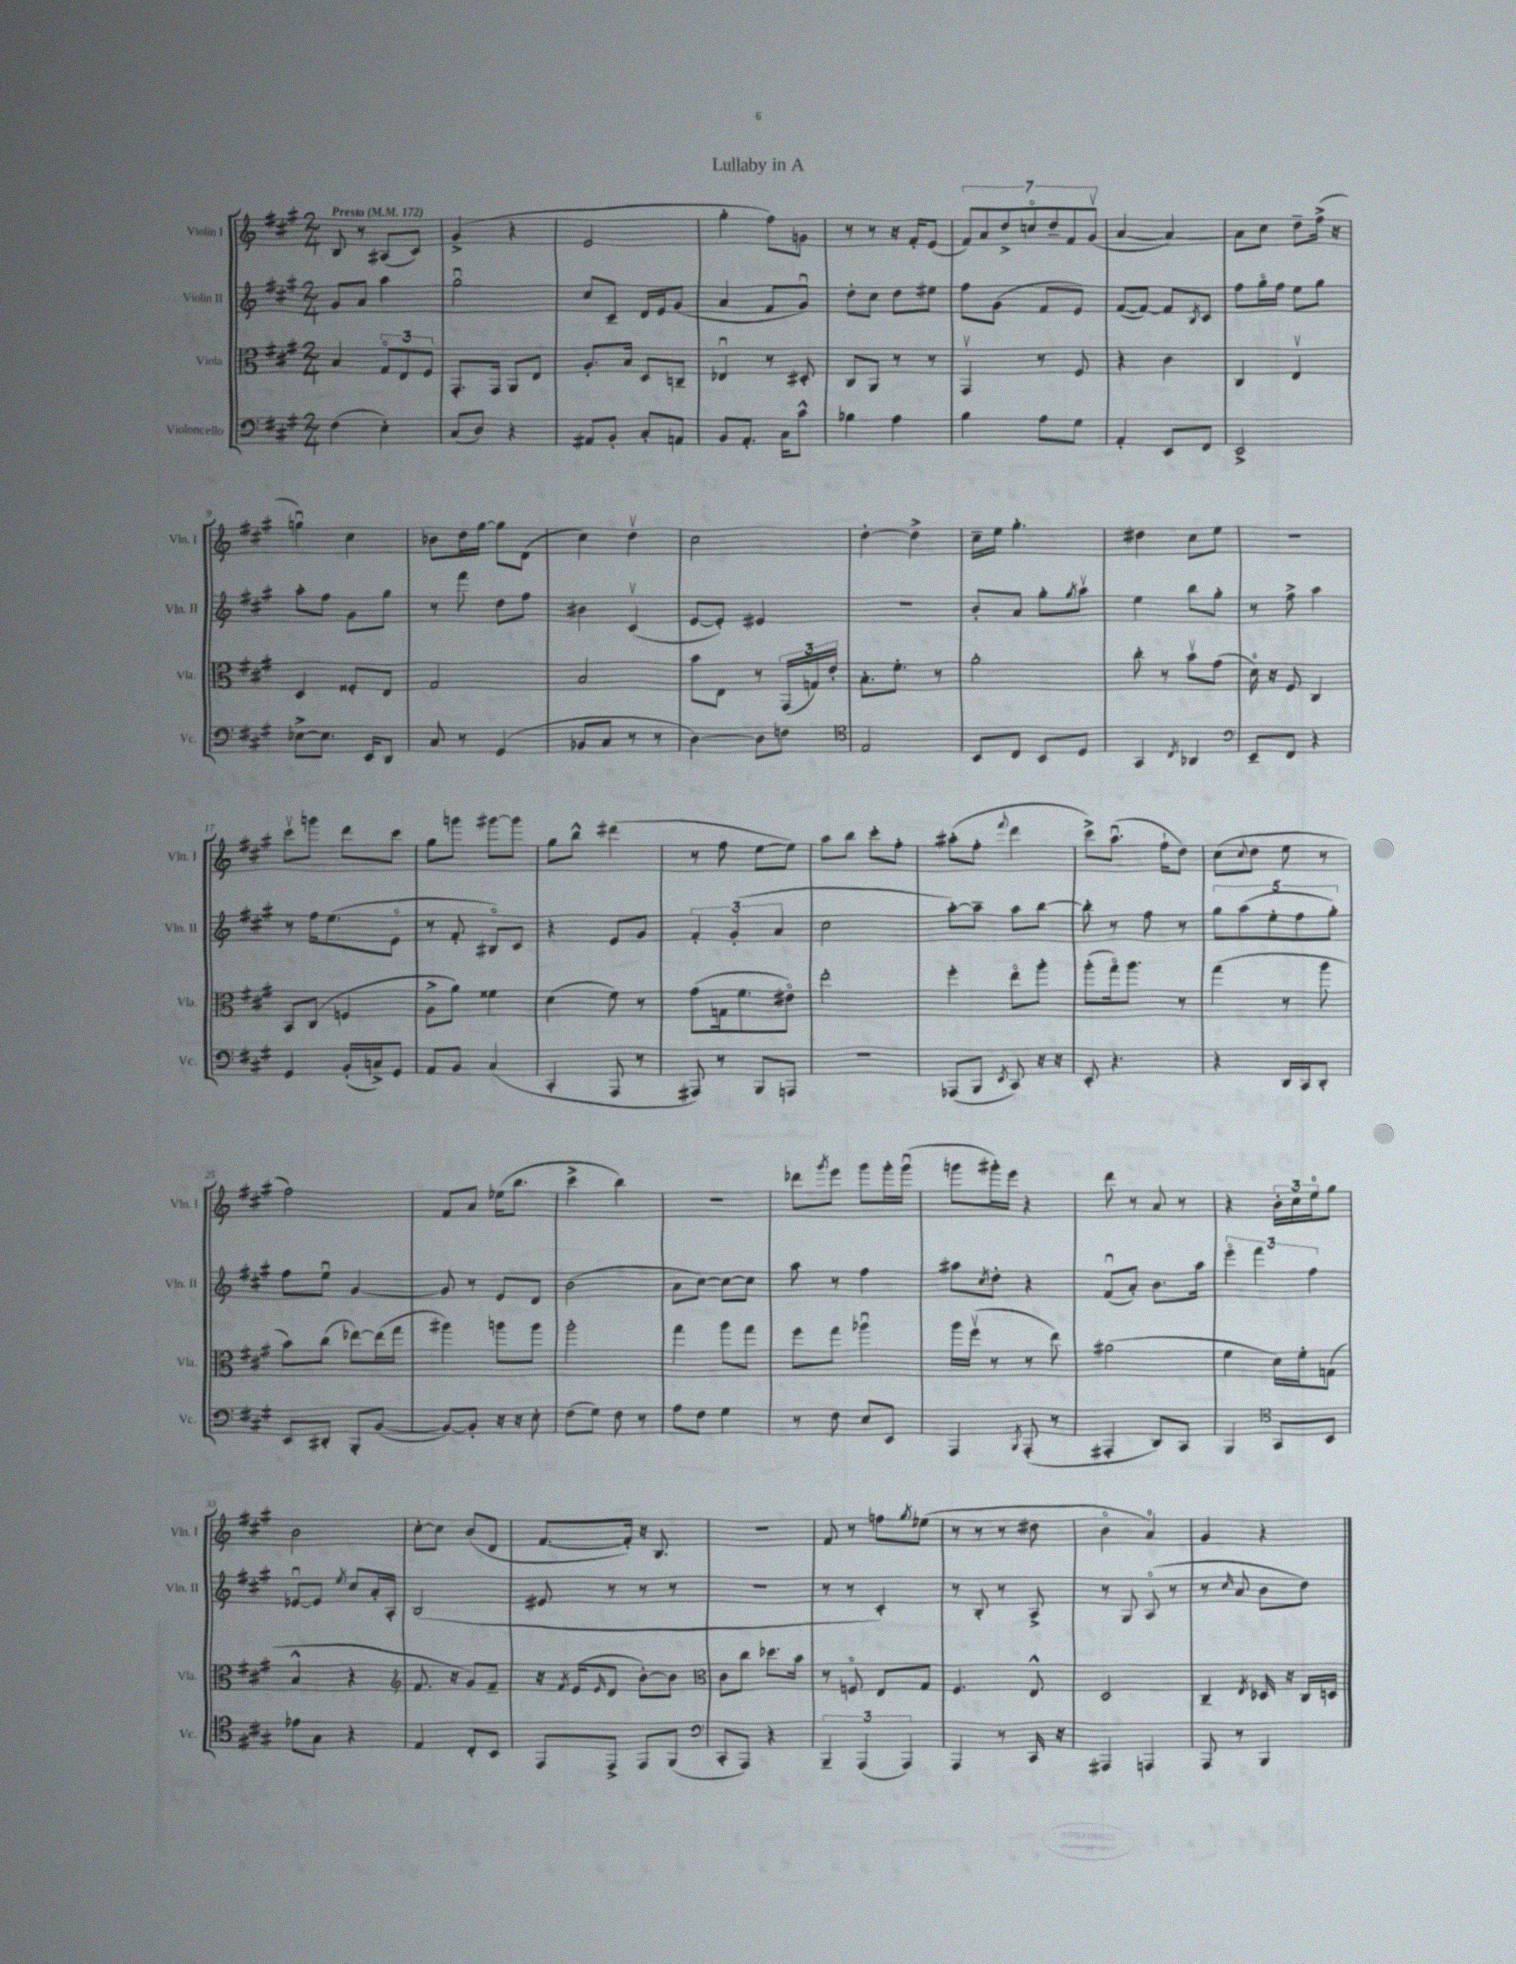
\header { title = "Lullaby in A" }
<<
\new StaffGroup <<
\new Staff = "s0" \with { instrumentName = "Violin I" shortInstrumentName = "Vln. I" } {
    \clef treble \key a \major \numericTimeSignature \time 2/4 \tempo "Presto" 4 = 172
    b8 r8 ais8( cis'8) |
    gis'4->( r4 |
    e'2 |
    gis''4-. fis''8) g'8 |
    r8 r8 r16 fis'16-. e'8( |
    \tuplet 7/4 { fis'8) a'8 d''8-> c''8\flageolet d''8-- fis'8 gis'8\upbow( } |
    a'4~ a'4~) |
    a'8 cis''8 d''8-- fis''16->( r16 |
    g''4\downbow) cis''4 |
    bes'8 d''16 gis''16~ gis''8 d'8( |
    cis''4) d''4\upbow |
    cis''2 |
    d''4~-. d''4-> |
    cis''16-- e''16 gis''4.-. |
    dis''4 cis''8 e''8 |
    r2 |
    cis'''8\upbow g'''8 d'''8 cis'''8 |
    gis''8 g'''8 gis'''8~ gis'''8 |
    gis''8 b''8-^ dis'''4( |
    r8 fis''8 e''8~ e''8) |
    a''8 b''8 cis'''8-. fis''8-. |
    ais''8-.( fis''8-. \appoggiatura { fis'''8 } d'''4 |
    cis'''8->) a''8.\downbow( fis''16-! d''8) |
    cis''8( \appoggiatura { cis''8 } d''8 e''8 r8 |
    fis''2) |
    fis'8 a'8 ees''16( b''8. |
    cis'''4-> b''4) |
    r2 |
    des'''8 \acciaccatura { gis'''8 } e'''8 gis'''8 gis'''16-. gis'''16\downbow( |
    g'''8 gis'''16-.) e'''16 r4 |
    d'''8 r8 a'8 r8 |
    r4 \tuplet 3/2 { b'16-. cis''16 e''16-0 } gis''8 |
    b'2 |
    cis''8~-. cis''8 b'8( d'8 |
    fis'8.~ fis'16-.) r16 b8. |
    R2 |
    fis'8 r8 f''8 \acciaccatura { gis''8 } ees''8( |
    r8 r8 r8 dis''8 |
    b'4\flageolet a'4-0) |
    gis'4 r4 \bar "|." |
}
\new Staff = "s1" \with { instrumentName = "Violin II" shortInstrumentName = "Vln. II" } {
    \clef treble \key a \major \numericTimeSignature \time 2/4
    gis'8 a'8 a''4 |
    gis''2\downbow |
    cis''8 cis'8-- d'16 e'16 gis'8( |
    a'4 fis'8 gis'8\downbow) |
    d''8-. cis''8 d''8 eis''8 |
    fis''8 gis'8( fis'8 e'8) |
    fis'8~( fis'8~) fis'8 \acciaccatura { b8 } cis'8 |
    fis''8 gis''16\flageolet fis''16 e''8 gis''8 |
    a''8-. fis''8 gis'8 gis''8 |
    r8 fis'''8 d''8 fis''8 |
    bis'4 cis'4\upbow( |
    e'8~ e'8-.) eis'4 |
    R2 |
    b'8-. a'8 gis''8-. \acciaccatura { gis''8 } a''8\upbow |
    e''4 b''8 gis''8-. |
    r8 fis''8-> a''4 |
    r8 fis''16 e''8.( e'8\flageolet |
    r8 fis'8-. bis8\flageolet) cis'8 |
    r4 e'8 gis'8 |
    \tuplet 3/2 { fis'4-. gis'4-.( a'4 } |
    cis''2 |
    a''8~-.) a''8-- a''8 b''8~ |
    b''8-. r8 fis''8 r8 |
    \tuplet 5/4 { gis''8 a''8( e''8-. fis''8 gis''8-.) } |
    fis''8 e''8\downbow gis'4~ |
    gis'8 r8 e'8 d'8 |
    b'2( |
    a'8 cis''8~) cis''8~ cis''8 |
    a''8 r8 fis''4 |
    ais''8 \acciaccatura { cis''8 } d''8-. r4 |
    fis'8\downbow( a'8-.) b'8. a''16 |
    \tuplet 3/2 { e'''4\flageolet fis'''4 fis''4 } |
    ees'8~\downbow ees'8 \acciaccatura { e''8 } cis''8 a'16-. a16-. |
    b2( |
    eis'8 r8 r8 r8 |
    r2 |
    r8 r8 cis'4-.) |
    r8 b8-. r8 a8-> |
    r8 gis8 a8\flageolet( r8 |
    r8 \grace { cis''16 } a'8 b'8 d''8) \bar "|." |
}
\new Staff = "s2" \with { instrumentName = "Viola" shortInstrumentName = "Vla." } {
    \clef alto \key a \major \numericTimeSignature \time 2/4
    b4 \tuplet 3/2 { gis8\flageolet e8 fis8 } |
    gis,8.-. gis,16 a,8 e8 |
    a8.-. b16 d8 c8-- |
    ees4\downbow r8 dis8-. |
    cis8 a,8 r8 r8 |
    gis,4\upbow r8 fis8 |
    r4 cis'4 |
    cis4 e4\upbow |
    d4 fisis8-. e8 |
    gis2 |
    b2 |
    b'8 e8 r8 \tuplet 3/2 { gis,16( g16) e'16-. } |
    b8.-. fis'8.-. r8 |
    a'2-. |
    cis''8-. r8 b'8\upbow gis'8( |
    d'16-0) r16 fis8 cis4 |
    b,8 cis8( f4 |
    a8-> a'8) fisis'4 |
    d'4( fis'8) r8 |
    gis'8( g16 fis'8. eis'8\flageolet) |
    e''2-. |
    fis''4-. e''8\flageolet a''8-. |
    a''8-.( gis''16\flageolet) a''8. r8 |
    gis''4( r8 a''8 |
    b'8) cis''8( ees''8~) ees''16( gis''16 |
    ais''4) a''8 a''8 |
    a''2-. |
    gis''4 a''8 gis''8 |
    fis''8 gis''8 aes''4\downbow |
    a''16 fis''16\upbow( r8 r8 e''8) |
    ais'2( |
    fis'4 d'16) fis'16-. g8( |
    b4-^ r4 |
    \clef treble fis'8. r16 gis'8) fis'8-- |
    r16 \acciaccatura { fis'8 } e'16( \grace { e'16 } d'8 b'8~-.) b'8 |
    \clef alto cis'8 cis''8 des''8. b'16 |
    r8 f8\flageolet e8 gis8 |
    fis4. e8-^ |
    d2 |
    cis4-- \acciaccatura { e8 } des16 r16 cis16 d16 \bar "|." |
}
\new Staff = "s3" \with { instrumentName = "Violoncello" shortInstrumentName = "Vc." } {
    \clef bass \key a \major \numericTimeSignature \time 2/4
    fis4( e4-.) |
    cis8( d8) r4 |
    ais,8 b,8-. cis8-. a,8 |
    b,8 a,8.-. cis16 cis'8-^ |
    bes4 a4 |
    b4 a8 gis8 |
    a,4-. e,8 fis,8 |
    e,2-> |
    ees8~-> ees8. e,16 d,8 |
    cis8 r8 gis,4( |
    bes,8 cis8 r8 r8 |
    d4~) d8 f8 |
    \clef tenor e2 |
    b,8 cis8 b,8 d8 |
    gis,4 \acciaccatura { cis8 } aes,4 |
    \clef bass e,8-- fis,8 r4 |
    gis,4 b,16-.( c16->) gis,8 |
    a,8 b,8 cis4( |
    cis,4-. a,,8 r8 |
    ais,,8) r8 b,,8 a,,8 |
    r2 |
    aes,,8( b,,8 \acciaccatura { e,8 } cis,8) r16 r16 |
    e,8-. r4. |
    r4 d,16 cis,16 d,8-. |
    e,8 dis,8-. b,,8-. b,8~( |
    b,8~) b,8-. r16 r16 e8-. |
    fis8( gis8) fis8 r8 |
    a8 fis8 gis4 |
    r8 fis8 e8 e,8 |
    a,,4 \acciaccatura { b,,8 } a,,8-.( r8 |
    ais,,4-. d,8) cis,8 |
    b,,4 \clef tenor gis,8 b,8 |
    ees'8 gis8 r4 |
    e4 cis8-. b,8 |
    e,8 e,8-> e,8 fis,8( |
    \clef bass cis,8-. a,,8) r4 |
    \tuplet 3/2 { b,,4-- a,,4( a,,4) } |
    a,,4 r8 cis,16 r16 |
    ais,,4 a,,4 |
    a,,8 r8 b,,4 \bar "|." |
}
>>
>>
